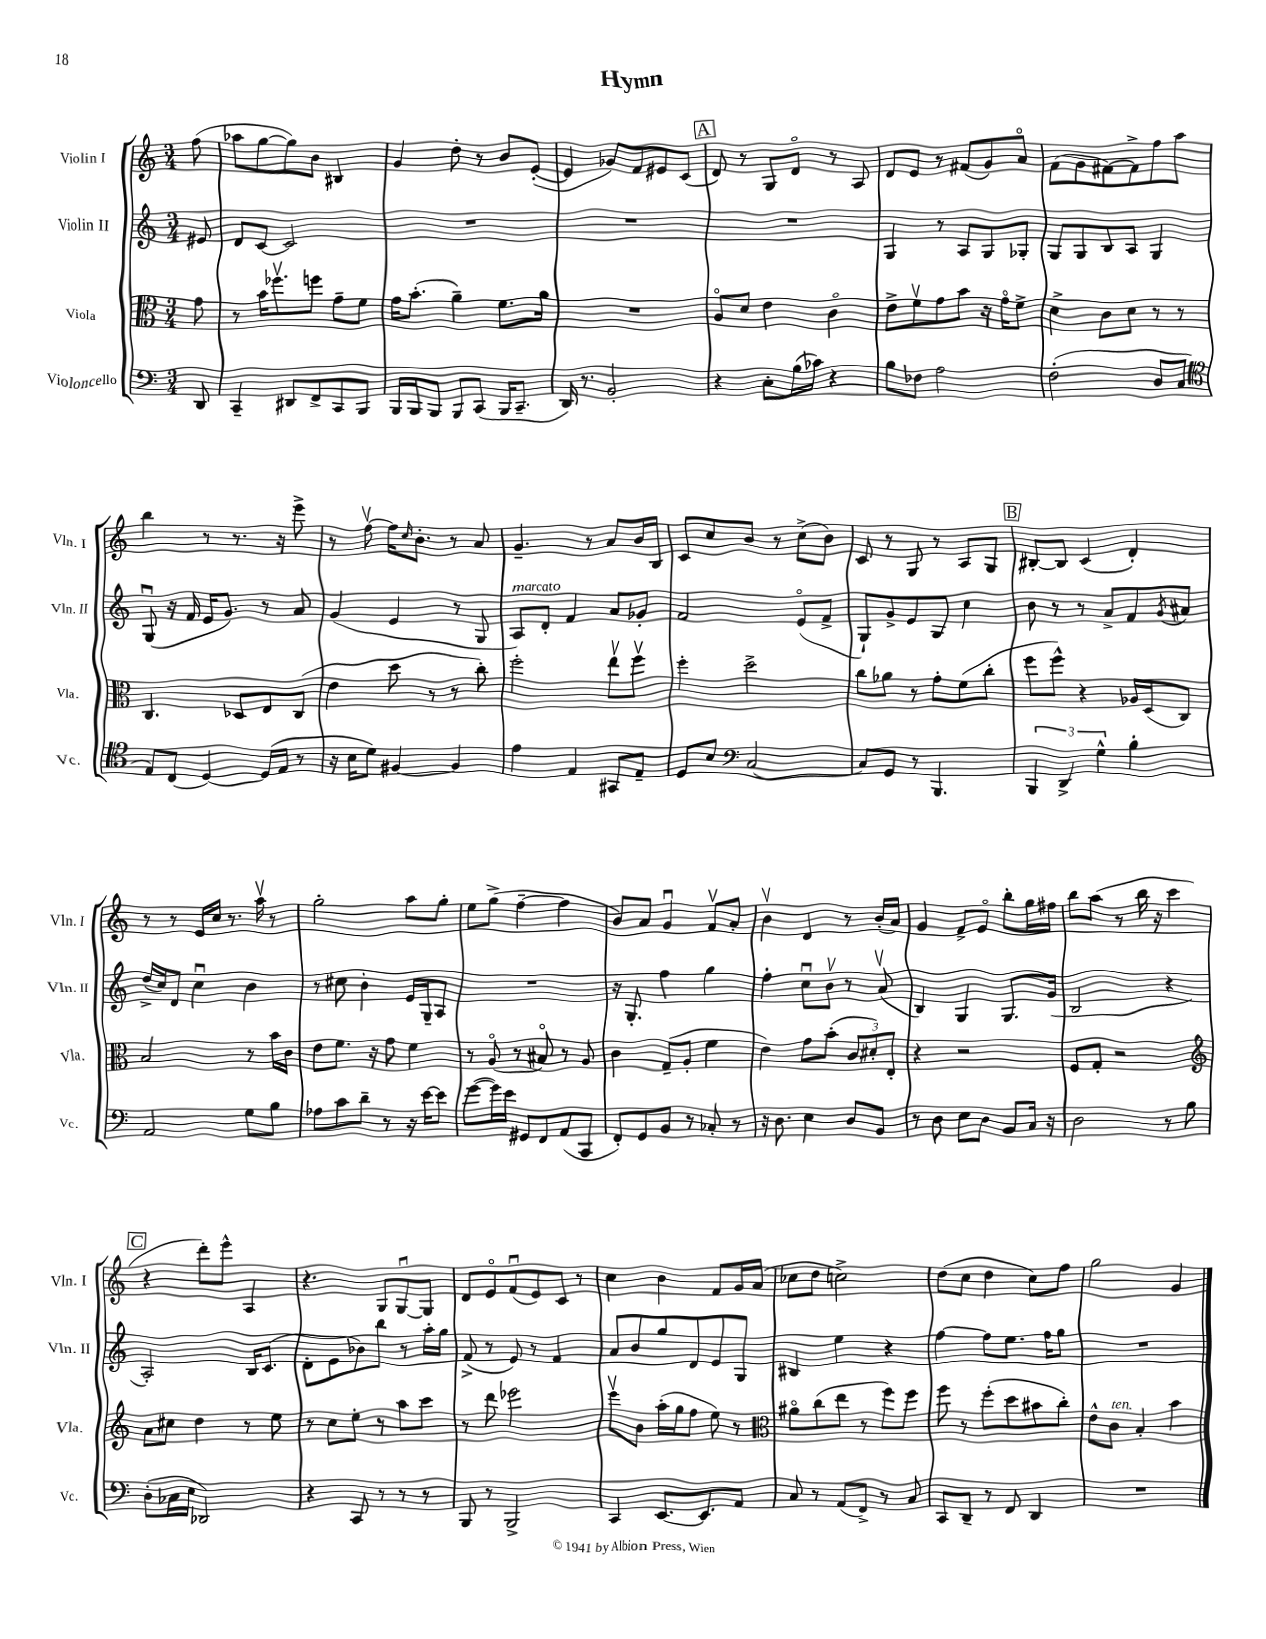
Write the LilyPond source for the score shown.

\header { title = "Hymn" }
<<
\new StaffGroup <<
\new Staff = "s0" \with { instrumentName = "Violin I" shortInstrumentName = "Vln. I" } {
    \clef treble \key c \major \numericTimeSignature \time 3/4 \partial 8
    f''8( |
    aes''8 g''8~ g''8) b'8 bis4 |
    g'4 d''8-. r8 b'8 e'8~-.( |
    e'4 ges'8) f'8 eis'8 c'8( |
    \mark \markup { \box "A" } d'8) r8 g8 d'8\flageolet r8 a8 |
    d'8 e'8 r8 fis'8( g'8) a'8\flageolet |
    f'8( g'8 fis'8~) fis'8-> f''8 a''8 |
    b''4 r8 r8. r16 e'''8-> |
    r8 f''8~\upbow f''16 \grace { c''16 } b'8.-. r8 a'8 |
    g'4.-- r8 a'8 b'16 b16 |
    c'8 c''8 b'8 r8 c''8->( b'8) |
    c'8 r8 g8 r8 a8 g8 |
    \mark \markup { \box "B" } bis8~-. bis8 c'4( d'4-.) |
    r8 r8 e'16 c''16 r8. a''16\upbow r8 |
    g''2-. a''8 g''8-. |
    e''8 g''8->( f''4~-- f''4 |
    b'8) a'8 g'4\downbow f'8\upbow a'8-. |
    b'4\upbow d'4 r8 b'16-.( a'16) |
    g'4 f'8-> e'8\flageolet b''8-. g''16 fis''16 |
    b''8 a''8( r8 b''16 r16 c'''4 |
    \mark \markup { \box "C" } r4 d'''8-.) e'''8-^ a4 |
    r4. g8 g8~\downbow g8 |
    d'8 e'8\flageolet f'8\downbow( e'8) c'8 r8 |
    c''4 b'4 f'8 g'16 a'16( |
    ces''8 d''8 c''2->) |
    d''8( c''8 d''4 c''8) f''8 |
    g''2 g'4 \bar "|." |
}
\new Staff = "s1" \with { instrumentName = "Violin II" shortInstrumentName = "Vln. II" } {
    \clef treble \key c \major \numericTimeSignature \time 3/4 \partial 8
    eis'8 |
    d'8 c'8~ c'2 |
    R2. |
    R2. |
    \mark \markup { \box "A" } R2. |
    g4 r8 a8 g8 ges8-. |
    g8 g8 b8 a8 g4 |
    g8\downbow( r16 f'16 e'16 g'8.) r8 a'8 |
    g'4( e'4 r8 g8 |
    a8^\markup { \italic "marcato" }) d'8-. f'4 a'8 ges'8-. |
    f'2 e'8\flageolet( f'8-> |
    g8-!) g'8-> e'8 g8 c''4 |
    \mark \markup { \box "B" } b'8 r8 r8 a'8-> f'8 \acciaccatura { g'8 } ais'8 |
    d''16->( c''16) d'8 c''4\downbow b'4 |
    r8 cis''8 b'4-. e'16 g16-- a8 |
    R2. |
    r16 g8.-. f''4 g''4 |
    f''4-. c''8\downbow b'8\upbow r8 a'8\upbow( |
    b4) g4 g8. g'16( |
    b2 r4 |
    \mark \markup { \box "C" } a2-.) b16 c'8.( |
    d'8-. e'8 bes'8) b''8 r8 a''16-. g''16 |
    f'8->( r8 e'8) r8 f'4 |
    a'8 b'8 g''8 d'8 e'8 g8 |
    bis4 e''4 r4 |
    f''4~ f''8 e''8. f''16 g''8 |
    R2. \bar "|." |
}
\new Staff = "s2" \with { instrumentName = "Viola" shortInstrumentName = "Vla." } {
    \clef alto \key c \major \numericTimeSignature \time 3/4 \partial 8
    g'8 |
    r8 b'16 fes''8.\upbow f''8 g'8-- f'8 |
    g'16 b'8.-.( a'4--) f'8. a'16 |
    R2. |
    \mark \markup { \box "A" } a8\flageolet d'8 e'4 c'4\flageolet |
    e'8-> f'8\upbow g'8 b'8 r16 g'16\flageolet f'8-> |
    d'4-> c'8 d'8 r8 r8 |
    c4. des8 e8 c8( |
    e'4 d''8 r8 r8 c''8-.) |
    f''2-. e''8\upbow f''8\upbow |
    f''4-. d''2-> |
    c''8 aes'8 r8 g'8-. f'8( c''8-. |
    \mark \markup { \box "B" } f''8 f''8-^) r4 aes16 d16( c8) |
    b2 r8 b'16 c'16 |
    e'8 f'8. r16 g'8 f'4 |
    r8 a8\flageolet( r8 bis8\flageolet) r8 a8 |
    c'4 g8--( a8-. f'4 |
    e'4) g'8 b'8-.( \tuplet 3/2 { c'8 dis'8-.) e8-. } |
    r4 r2 |
    f8 g8-. r2 |
    \mark \markup { \box "C" } \clef treble a'8 cis''8 d''4 r8 e''8 |
    r8 c''8 e''8-. r8 a''8 c'''8 |
    r8 d'''8 ees'''2 |
    e'''8\upbow b'8 a''16-.( g''16 f''8 e''8) r8 |
    \clef alto ais'8\flageolet c''8( e''8 r8 f''8) f''8 |
    f''8 r8 f''8-.( d''8 bis'8 c''8-.) |
    e'8-^ c'8^\markup { \italic "ten." } b4-. b'4 \bar "|." |
}
\new Staff = "s3" \with { instrumentName = "Violoncello" shortInstrumentName = "Vc." } {
    \clef bass \key c \major \numericTimeSignature \time 3/4 \partial 8
    d,8 |
    c,4-- dis,8 f,8-> c,8 b,,8 |
    b,,16 b,,16 b,,8 b,,8 c,8( b,,16 c,8.-- |
    d,16) r8. b,2-. |
    \mark \markup { \box "A" } r4 c8-. b16( ces'16) r4 |
    b8 fes8 a2 |
    f2-.( d8 c8 |
    \clef tenor e8) c8( d4~) d16( e16 r8 |
    r16 b16 d'8) fis4~ fis4 |
    e'4 e4 gis,8 e8-- |
    d8 b8 \clef bass c2~ |
    c8 g,8 r8 b,,4. |
    \mark \markup { \box "B" } \tuplet 3/2 { b,,4 d,4-> g4-^ } b4-. |
    a,2 g8 b8 |
    aes8 c'8 d'8-- r8 r16 e'16~ e'8 |
    g'8~( g'16) e'16 gis,8 f,8 a,8( c,8 |
    f,8-.) g,8 b,8 r8 ces8-. r8 |
    r16 d8. e4 d8 b,8 |
    r8 d8 e8 d8 b,8 c16 r16 |
    d2 r8 b8 |
    \mark \markup { \box "C" } d8-.( ces16 e16 des,2) |
    r4 c,8 r8 r8 r8 |
    b,,8 r8 b,,2-> |
    c,4 e,8.~ e,8. a,8 |
    c8 r8 a,8( f,8->) r8 c8 |
    c,8 d,8-- r8 f,8 d,4 |
    R2. \bar "|." |
}
>>
>>
\layout { \context { \Score \remove "Bar_number_engraver" } }
